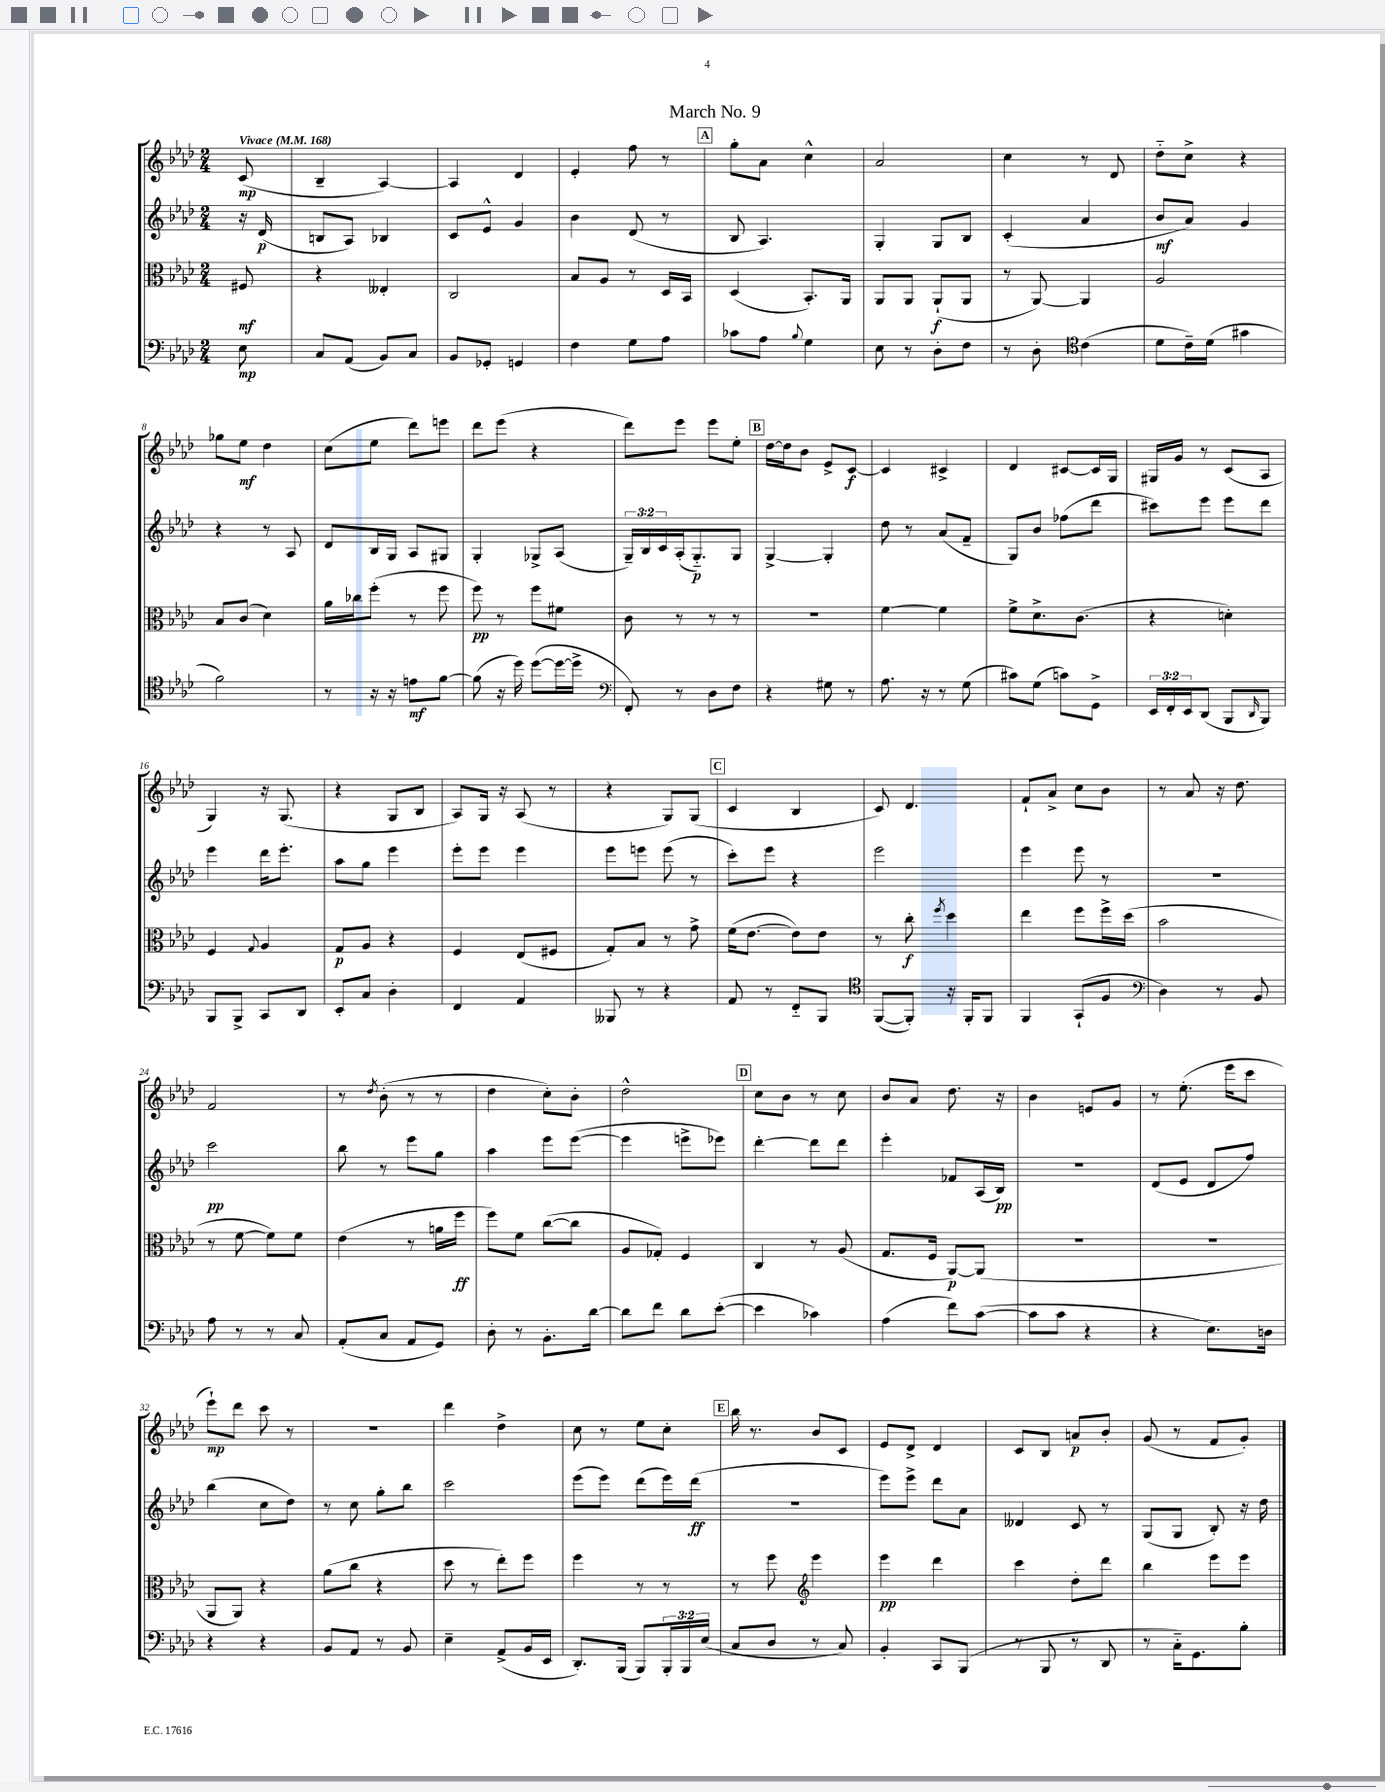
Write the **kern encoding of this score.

**kern	**kern	**kern	**kern
*staff4	*staff3	*staff2	*staff1
*clefF4	*clefC3	*clefG2	*clefG2
*k[b-e-a-d-]	*k[b-e-a-d-]	*k[b-e-a-d-]	*k[b-e-a-d-]
*M2/4	*M2/4	*M2/4	*M2/4
*MM168	*MM168	*MM168	*MM168
8E-\	8F#/	16r	(8c/
.	.	(16d-/	.
=	=	=	=
8C/L	4r	8B/L	4B-~/
(8AA-/J	.	8A-/J)	.
8BB-/L)	4E--'/	4B-/	[4A-/)
8C/J	.	.	.
=	=	=	=
8BB-/L	2C/	8c/L	4A-/]
8GG-'/J	.	8e-^^/J	.
4GG/	.	4g/	4d-/
=	=	=	=
4F\	8B-/L	4b-\	4e-'/
.	8A-/J	.	.
8G\L	8r	(8d-/	8ff\
8A-\J	16D-/LL	8r	8r
.	16BB-/JJ	.	.
=	=	=	=
8c-\L	(4D-/	8B-/	8gg'\L
8A-\J	.	4.A-/)	8a-\J
8qqB-/	.	.	.
4G\	8.BB-'/L)	.	4cc^^\
.	16AA-/Jk	.	.
=	=	=	=
8E-\	8AA-/L	4G'/	2a-/
8r	8AA-/J	.	.
8D-'\L	(8AA-`/L	8G/L	.
8F\J	8AA-/J	8B-/J	.
=	=	=	=
8r	8r	(4c'/	4cc\
8D-'\	[8AA-/)	.	.
*clefC4	*	*	*
(4c\	4AA-/]	4a-/	8r
.	.	.	8d-/
=	=	=	=
8d-\L	2A-/	8b-/L	8dd-'~\L
16c~\L)	.	8a-/J)	8cc^\J
(16d-\JJ	.	.	.
4g#\	.	4g/	4r
=	=	=	=
2f\)	8B-/L	4r	8gg-\L
.	(8c/J	.	8ee-\J
.	4d-\)	8r	4dd-\
.	.	8A-/	.
=	=	=	=
8r	16a-\LL	8d-/L	(8cc\L
.	16cc-\J	.	.
16r	(8ff'\J	16B-/L	8ee-\J
16r	.	16G/JJ	.
8e\L	8r	8A-/L	8ddd-\L)
[8f\J	8ff\	8G#/J	8eee\J
=	=	=	=
(8f\]	8ff\)	4G'/	8ddd-\L
16r	8r	.	(8eee-\J
16dd-\)	.	.	.
([8dd-\L	8ff\L	8G-^/L	4r
16dd-\_L	8f#\J	(8A-/J	.
16dd-^\]JJ	.	.	.
=	=	=	=
*clefF4	*	*	*
8FF'/)	8c\	24G~/LL)	8ddd-\L)
.	.	24B-/	.
.	.	24c/	.
8r	8r	(16A-'/J	8eee-\J
.	.	8.G'~/)	.
8D-\L	8r	.	8eee-\L
8F\J	8r	8G/J	8ee-'\J
=	=	=	=
4r	2r	[4G^/	[16dd-\LL
.	.	.	16dd-\]J
.	.	.	8b-\J
8G#\	.	4G'/]	8e-^/L
8r	.	.	[8c/J
=	=	=	=
8.A-\	[4f\	8dd-\	4c/]
.	.	8r	.
16r	.	.	.
8r	4f\]	(8a-/L	4c#^/
(8G\	.	8f~/J	.
=	=	=	=
8c#\L)	8f^\L	8G/L)	4d-/
(8G\J	8.d-^\	8b-/J	.
8c\L)	.	(8ff-\L	[8c#/L
.	(8.c\J	.	.
8GG^\J	.	8ddd-\J	16c#/]L
.	.	.	16G/JJ
=	=	=	=
24EE-/LL	4r	8ccc#\L)	16G#/LL
24FF'/	.	.	.
.	.	.	16g/JJ
24EE-/J	.	.	.
(8DD-/J	.	8eee-\J	8r
8BBB-/L	4d'\)	8eee-\L	(8c/L
16qqDD-/	.	.	.
8BBB-/J)	.	8ddd-\J	8A-/J
=	=	=	=
8BBB-/L	4F/	4eee-\	4G/)
8BBB-^/J	.	.	.
.	8qqG/	.	.
8CC/L	4A-/	16ddd-\LK	16r
.	.	8.eee-'\J	(8.G/
8DD-/J	.	.	.
=	=	=	=
8EE-'/L	8G/L	8aa-\L	4r
8C/J	8A-/J	8gg\J	.
4D-'\	4r	4eee-\	8G/L
.	.	.	8B-/J
=	=	=	=
4FF/	4F/	8eee-'\L	8A-/L)
.	.	8eee-\J	16G/Jk
.	.	.	16r
4AA-/	(8E-/L	4eee-\	(8A-/
.	8F#/J	.	8r
=	=	=	=
8BBB--/	8G'/L)	8eee-\L	4r
8r	8B-/J	8eee\J	.
4r	8r	(8eee\	8G/L)
.	8g^\	8r	(8G/J
=	=	=	=
8AA-/	(16f\LK	8ccc'\L)	4c/
.	[8.e-\J	.	.
8r	.	8eee-\J	.
8FF'~/L	8e-\]L)	4r	4B-/
8BBB-/J	8e-\J	.	.
=	=	=	=
*clefC4	*	*	*
([8FF/L	8r	2eee-\	8c/)
8FF'/]J)	8cc'\	.	4.d-/
.	8qff/	.	.
16r	4dd-\	.	.
16FF'/LK	.	.	.
8FF/J	.	.	.
=	=	=	=
4FF/	4ee-\	4eee-\	8f`/L
.	.	.	8a-^/J
(8GG`/L	8ff\L	8eee-\	8cc\L
8F/J	16ff^\L	8r	8b-\J
.	(16dd-\JJ	.	.
=	=	=	=
*clefF4	*	*	*
4D-\)	2b-\	2r	8r
.	.	.	8a-/
8r	.	.	16r
.	.	.	8.dd-\
8BB-/	.	.	.
=	=	=	=
8A-\	8r	2ccc\	2f/
8r	[8f\	.	.
8r	8f\]L)	.	.
8C/	8f\J	.	.
=	=	=	=
(8AA-'/L	(4e-\	8bb-\	8r
.	.	.	8qdd-/
8C/J	.	8r	(8b-'\
8AA-/L	8r	8eee-\L	8r
8GG/J)	16a\LL	8gg\J	8r
.	16ff\JJ	.	.
=	=	=	=
8D-'\	8ff\L)	4aa-\	4dd-\
8r	8f\J	.	.
8.BB-'\L	([8cc\L	8eee-\L	8cc'\L)
.	8cc\]J	([8eee-\J	8b-'\J
[16d-\Jk	.	.	.
=	=	=	=
8d-\]L	8A-/L	4eee-\]	2dd-^^\
8f\J	8G-'/J)	.	.
8d-\L	4F/	8eee^\L	.
([8e-'\J	.	8eee-\J)	.
=	=	=	=
4e-\]	4C/	[4ddd-'\	8cc\L
.	.	.	8b-\J
4c-\)	8r	8ddd-\]L	8r
.	(8A-/	8ddd-\J	8cc\
=	=	=	=
(4A-\	8.G/L	4eee-'\	8b-/L
.	.	.	8a-/J
.	16F/Jk	.	.
8f\L)	[8AA-/L)	8f-/L	8.dd-\
([8c\J	(8AA-/]J	(16A-/L	.
.	.	16B-/JJ)	16r
=	=	=	=
8c\]L	2r	2r	4b-\
8c\J	.	.	.
4r	.	.	8e/L
.	.	.	8g/J
=	=	=	=
4r	2r	(8d-/L	8r
.	.	8e-/J	(8.ee-'\
8.E-\L)	.	8d-/L	.
.	.	.	16eee-\LK
.	.	8ff/J)	8ccc\J
16D\Jk	.	.	.
=	=	=	=
4r	8AA-/L	(4bb-\	8eee-`\L)
.	8AA-/J)	.	8ddd-\J
4r	4r	8cc\L	8ccc\
.	.	8dd-\J)	8r
=	=	=	=
8BB-/L	(8a-\L	8r	2r
8AA-/J	8cc\J	8cc\	.
8r	4r	8gg'\L	.
8BB-/	.	8bb-\J	.
=	=	=	=
4E-~\	8dd-\	2ccc\	4ddd-\
.	8r	.	.
(8AA-^/L	8ee-'\L)	.	4dd-^\
16BB-/L	8ff\J	.	.
16EE-/JJ	.	.	.
=	=	=	=
8.DD-'/L)	4ff\	(8eee-\L	8cc\
.	.	8eee-\J)	8r
(16BBB-/Jk	.	.	.
8BBB-/L)	8r	(8ddd-\L	8ee-\L
24BBB-'/L	8r	16eee-\L)	8cc'\J
24BBB-/	.	.	.
.	.	(16ddd-\JJ	.
(24E-/JJ	.	.	.
=	=	=	=
8C/L	8r	2r	16bb-\
.	.	.	8.r
8D-/J	8ff\	.	.
*	*clefG2	*	*
8r	4eee-\	.	8b-/L
8C/)	.	.	8c/J
=	=	=	=
4BB-'/	4eee-\	8eee-\L)	8e-/L
.	.	8eee-^\J	8d-^/J
8CC/L	4ddd-\	8ddd-\L	4d-/
(8BBB-/J	.	8a-\J	.
=	=	=	=
8r	4ccc\	4d--/	8c/L
8BBB-/	.	.	8B-/J
8r	8dd-'\L	8c/	8a/L
8DD-/	8ddd-\J	8r	8b-'/J
=	=	=	=
8r	4bb-\	(8G/L	(8g/
16C'~\LK)	.	8G/J	8r
8.GG\	.	.	.
.	8eee-\L	8B-'/)	8f/L
8B-'\J	8eee-\J	16r	8g'/J)
.	.	16dd-\	.
==	==	==	==
*-	*-	*-	*-
